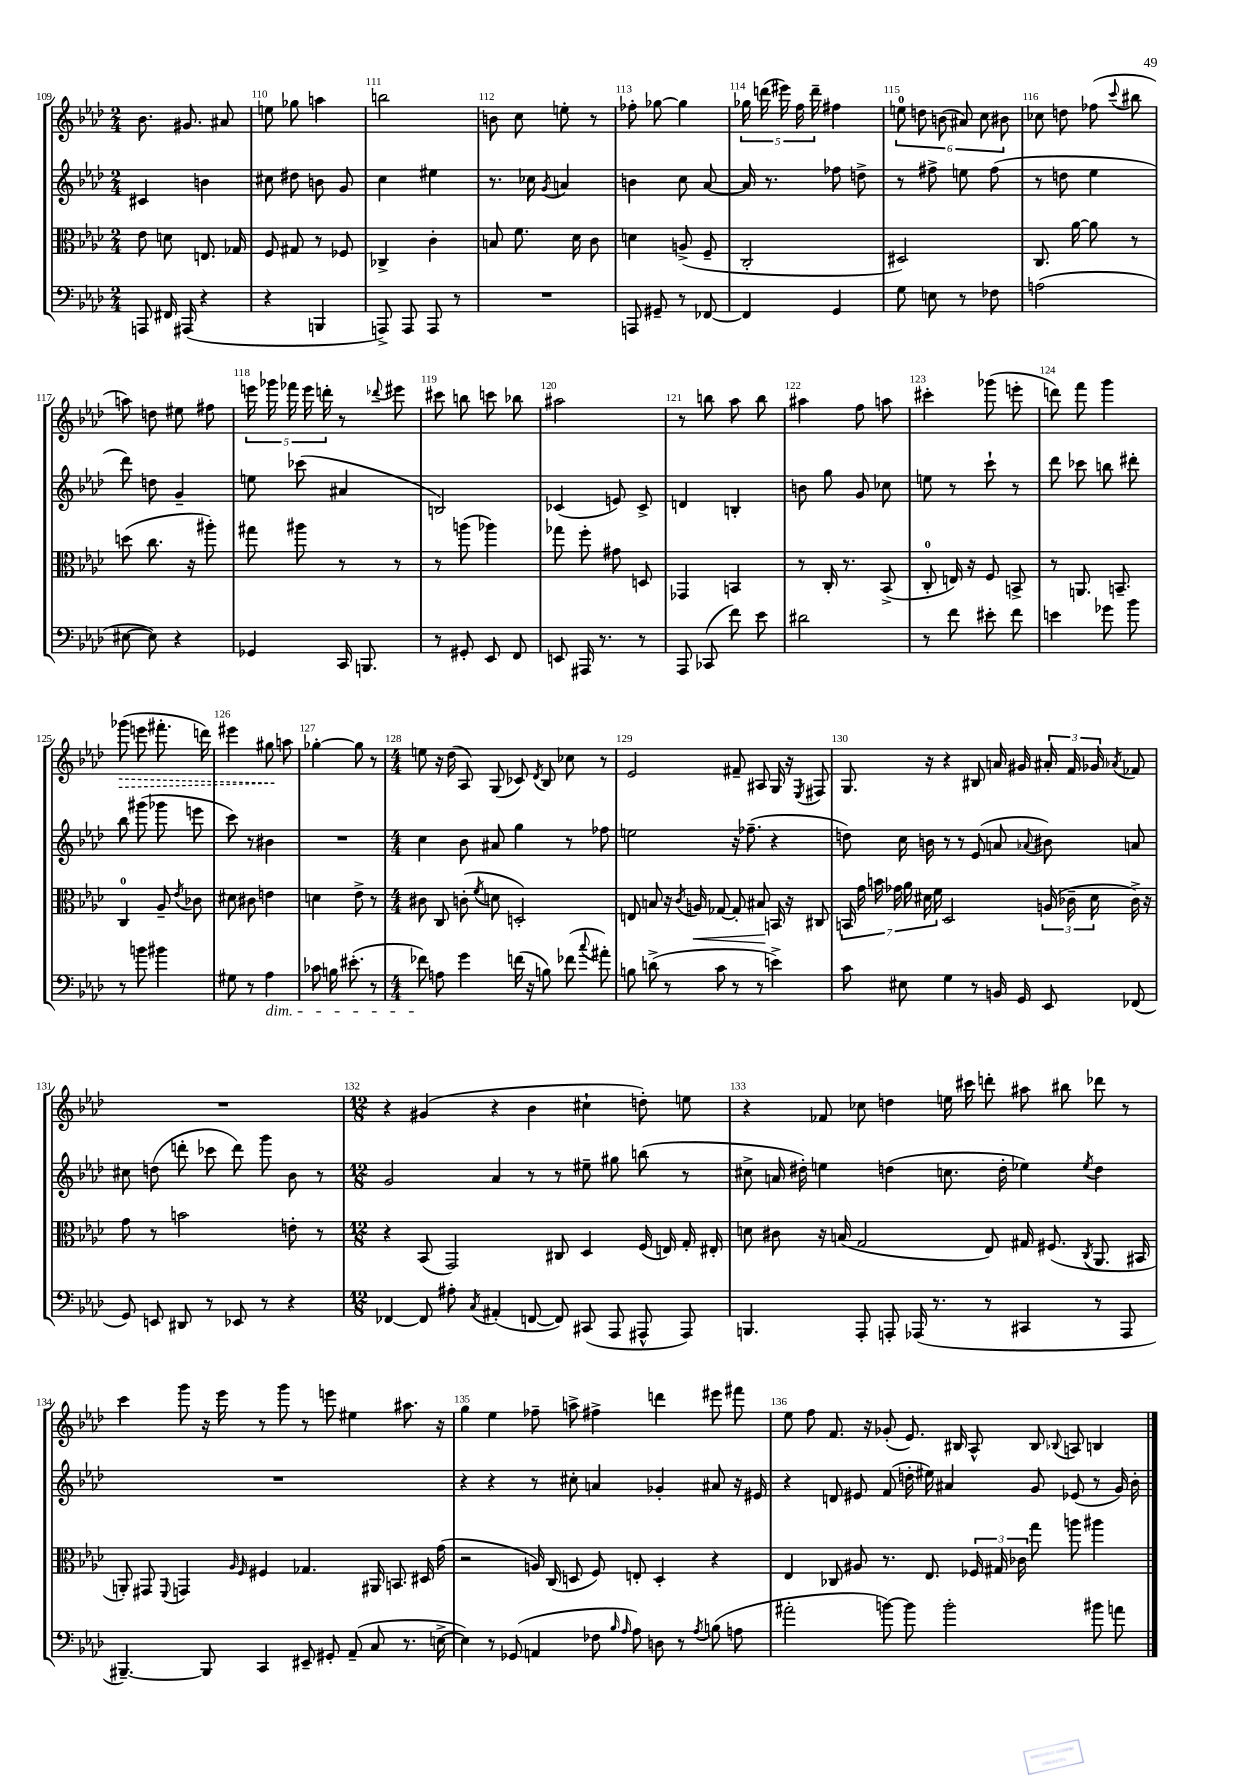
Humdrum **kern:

**kern	**kern	**kern	**kern
*staff4	*staff3	*staff2	*staff1
*clefF4	*clefC3	*clefG2	*clefG2
*k[b-e-a-d-]	*k[b-e-a-d-]	*k[b-e-a-d-]	*k[b-e-a-d-]
*M2/4	*M2/4	*M2/4	*M2/4
8AAA	8e-	4c#	8.b-
16FF#	8d	.	.
(16AAA#	.	.	8.g#
4r	8.E	4b	.
.	.	.	8a#
.	16G-	.	.
=	=	=	=
4r	8F	8cc#	8ee
.	8G#	8dd#	8gg-
4BBB	8r	8b	4aa
.	8F-	8g	.
=	=	=	=
8AAA^)	4C-^	4cc	2bb
8AAA	.	.	.
8AAA	4c'	4ee#	.
8r	.	.	.
=	=	=	=
2r	8B	8.r	8b
.	8.f	.	8cc
.	.	16cc-	.
.	.	8qg	.
.	.	4a	8ee'
.	16d-	.	.
.	8c	.	8r
=	=	=	=
8AAA	4d	4b	8ff-'
8GG#~	.	.	[8gg-
8r	(8A^	8cc	4gg-]
[8FF-	8F~	[8a-	.
=	=	=	=
4FF-]	2C'	16a-]	20gg-
.	.	.	(20ddd
.	.	8.r	.
.	.	.	20eee#)
.	.	.	20ff
.	.	.	20ddd~
4GG	.	8ff-	4ff#
.	.	8dd^	.
=	=	=	=
8G	2D#)	8r	12ee
.	.	.	12dd
8E	.	8ff#^	.
.	.	.	(12b
8r	.	8ee	12a#)
.	.	.	12cc
8F-	.	(8ff#	.
.	.	.	12b#
=	=	=	=
(2A	8.C	8r	8cc-
.	.	8dd	8dd
.	[16a-	.	.
.	8a-]	4ee-	(8ff-
.	.	.	8qqccc
.	8r	.	8bb#
=	=	=	=
[8E#	(8dd	8ddd-)	8aa)
8E#])	8.cc	8dd	8dd
4r	.	4g~	8ee#
.	16r	.	.
.	8aa#')	.	8ff#
=	=	=	=
4GG-	8gg#	8ee	20eee
.	.	.	20ggg-
.	.	.	20fff-
.	8aa#	(8ccc-	.
.	.	.	20eee
.	.	.	20ddd'
16CC	8r	4a#	8r
8.BBB	.	.	.
.	.	.	8qqddd-
.	8r	.	8eee#
=	=	=	=
8r	8r	2B)	8ccc#
8GG#'	(8aa	.	8bb
8EE-	4aa-)	.	8ccc
8FF	.	.	8bb-
=	=	=	=
8EE	8gg-	(4c-	2aa#
16AAA#	8ff'	.	.
8.r	.	.	.
.	8g#	8e)	.
8r	8D	8c-^	.
=	=	=	=
8AAA-	4GG-	4d	8r
(8CC-	.	.	8bb
8f)	4BB	4B'	8aa-
8e-	.	.	8bb
=	=	=	=
2d#	8r	8b	4aa#
.	16C'	8gg	.
.	8.r	.	.
.	.	8g	8ff
.	(8BB-^	8cc-	8aa
=	=	=	=
8r	8C'	8ee	4ccc#'
8f	16E)	8r	.
.	16r	.	.
8e#'	8F	8ccc`	(8ggg-
8f	8BB^	8r	8eee'
=	=	=	=
4e	8r	8ddd-	8ddd)
.	8.AA	8ccc-	8fff
8g-	.	8bb	4ggg
.	8.BB~	.	.
8b-	.	8ddd#'	.
=	=	=	=
8r	4C	8bb-	(8ggg-
8b	.	(8ggg#	8eee
4b#	8A-~	8ggg-	8.fff#'
.	8qe-	.	.
.	8c-	8eee	.
.	.	.	16ddd)
=	=	=	=
8G#	8d#	8ccc)	4eee#
8r	8c#	8r	.
4A-	4e	4b#	8gg#
.	.	.	8aa
=	=	=	=
8c-	4d	2r	[4gg-'
16B	.	.	.
(8.e#'	.	.	.
.	8e-^	.	8gg-]
8r	8r	.	8r
=	=	=	=
*M4/4	*M4/4	*M4/4	*M4/4
8f-)	8c#	4cc	8ee
8A	8C	.	16r
.	.	.	(16dd-
4g	(8c'	8b-	8A-)
.	8qf	.	.
.	8d	8a#	(8G
(16f	2D')	4gg	8c-)
16r	.	.	.
.	.	.	8qd-
8B)	.	.	8B-
(8f-	.	8r	8cc-
8qqcc	.	.	.
8a#')	.	8ff-	8r
=	=	=	=
8B	8E	2ee	2e-
(8d^	8B	.	.
8r	16r	.	.
.	8qc	.	.
.	16A	.	.
8c	[8G-	.	.
8r	8G-']	16r	8f#~
.	.	(8.ff-~	.
8r	8B#	.	8A#
4e^)	16BB	4r	16G
.	16r	.	16r
.	.	.	8qE-
.	8C#	.	8F#
=	=	=	=
8c	28BB	8dd)	8.G
.	28g	.	.
.	28b	.	.
.	28g-	.	.
8E#	.	16cc	.
.	28a-	.	.
.	28d#	.	.
.	.	16b	16r
.	28f	.	.
4G	2D-	8r	4r
.	.	8r	.
8r	.	(8e-	8B#
16BB	.	8a	16a
16GG	.	.	16g#
.	.	8qqa-	.
8EE-	(24A	8b#)	24a#'
.	24c-~	.	24f
.	24d#	.	24g-
.	.	.	8qa-
(8FF-	16c-^)	8a	8f-
.	16r	.	.
=	=	=	=
8GG)	8g	8cc#	1r
8EE	8r	(8dd	.
8DD#	2b	8ddd'	.
8r	.	8ccc-	.
8EE-	.	8ddd)	.
8r	.	8ggg	.
4r	8e'	8b-	.
.	8r	8r	.
=	=	=	=
*M12/8	*M12/8	*M12/8	*M12/8
[4FF-	4r	2g	4r
8FF-]	(8BB-	.	(4g#
8A#'	2GG)	.	.
8qC	.	.	.
(4AA#'	.	4a-	4r
[8FF	.	8r	4b-
8FF])	8C#	8r	.
(8CC#	4D-	8ee#~	4cc#`
8AAA-	.	8gg#	.
8AAA#^^	(16F	(8bb	8dd')
.	16E)	.	.
8AAA#)	16G'	8r	8ee
.	16E#'	.	.
=	=	=	=
4.BBB	8d	8cc#^	4r
.	8c#	16a	.
.	.	16dd#')	.
.	16r	4ee	8f-
.	(16B	.	.
8AAA-'	2G	.	8cc-
8AAA'	.	(4dd	4dd
(16AAA-	.	.	.
8.r	.	.	.
.	.	8.cc	16ee
.	.	.	16ccc#
8r	8E-)	.	8ddd'
.	.	16dd'	.
4CC#	16G#	4ee-)	8aa#
.	(8.F#	.	.
.	.	.	8bb#
.	8qC	8qee-	.
8r	8.AA-	4dd	8ddd-
8AAA-	.	.	8r
.	16BB#	.	.
=	=	=	=
[4.BBB#~)	8AA')	1.r	4ccc
.	8GG#	.	.
.	8qqFF	.	.
.	4GG	.	8ggg
8BBB#]	.	.	16r
.	.	.	16eee-
.	16qqA-	.	.
.	16qqF	.	.
4CC	4F#	.	8r
.	.	.	8ggg
8EE#~	4.G-	.	8r
8GG#'	.	.	8eee
(8AA-~	.	.	4ee#
8C	16AA#	.	.
.	8.BB	.	.
8.r	.	.	8.aa#
.	16D#	.	.
[16E^	(16g	.	16r
=	=	=	=
4E])	2r	4r	4gg
8r	.	4r	4ee-
(8GG-	.	.	.
4AA	16A)	8r	8ff-~
.	(16C	.	.
.	8D	8cc#'	8aa^
8F-	8F)	4a	4ff#^
16qqB-	.	.	.
16qqA-	.	.	.
8A-)	8E'	.	.
8D	4D'	4g-'	4ddd
8r	.	.	.
8qA-	.	.	.
(8B	4r	8a#	8eee#
8A	.	16r	8fff#
.	.	16e#	.
=	=	=	=
2a#'	4E-	4r	8ee-
.	.	.	8ff
.	8C-	8d	8.f
.	8A#	8e#	.
.	.	.	16r
[8b)	8.r	(8f	(8g-'
8b]	.	16dd'	8.e-)
.	8.E-	16ee#)	.
2b'	.	4a#	.
.	.	.	16B#
.	24F-	.	8A-^^
.	24G#	.	.
.	24c-	.	.
.	8gg	8g	8B#
.	.	.	8qqB-
.	8aa	(8e-	8A
8b#	4aa#	8r	4B
8a	.	16g)	.
.	.	16b-'	.
==	==	==	==
*-	*-	*-	*-
